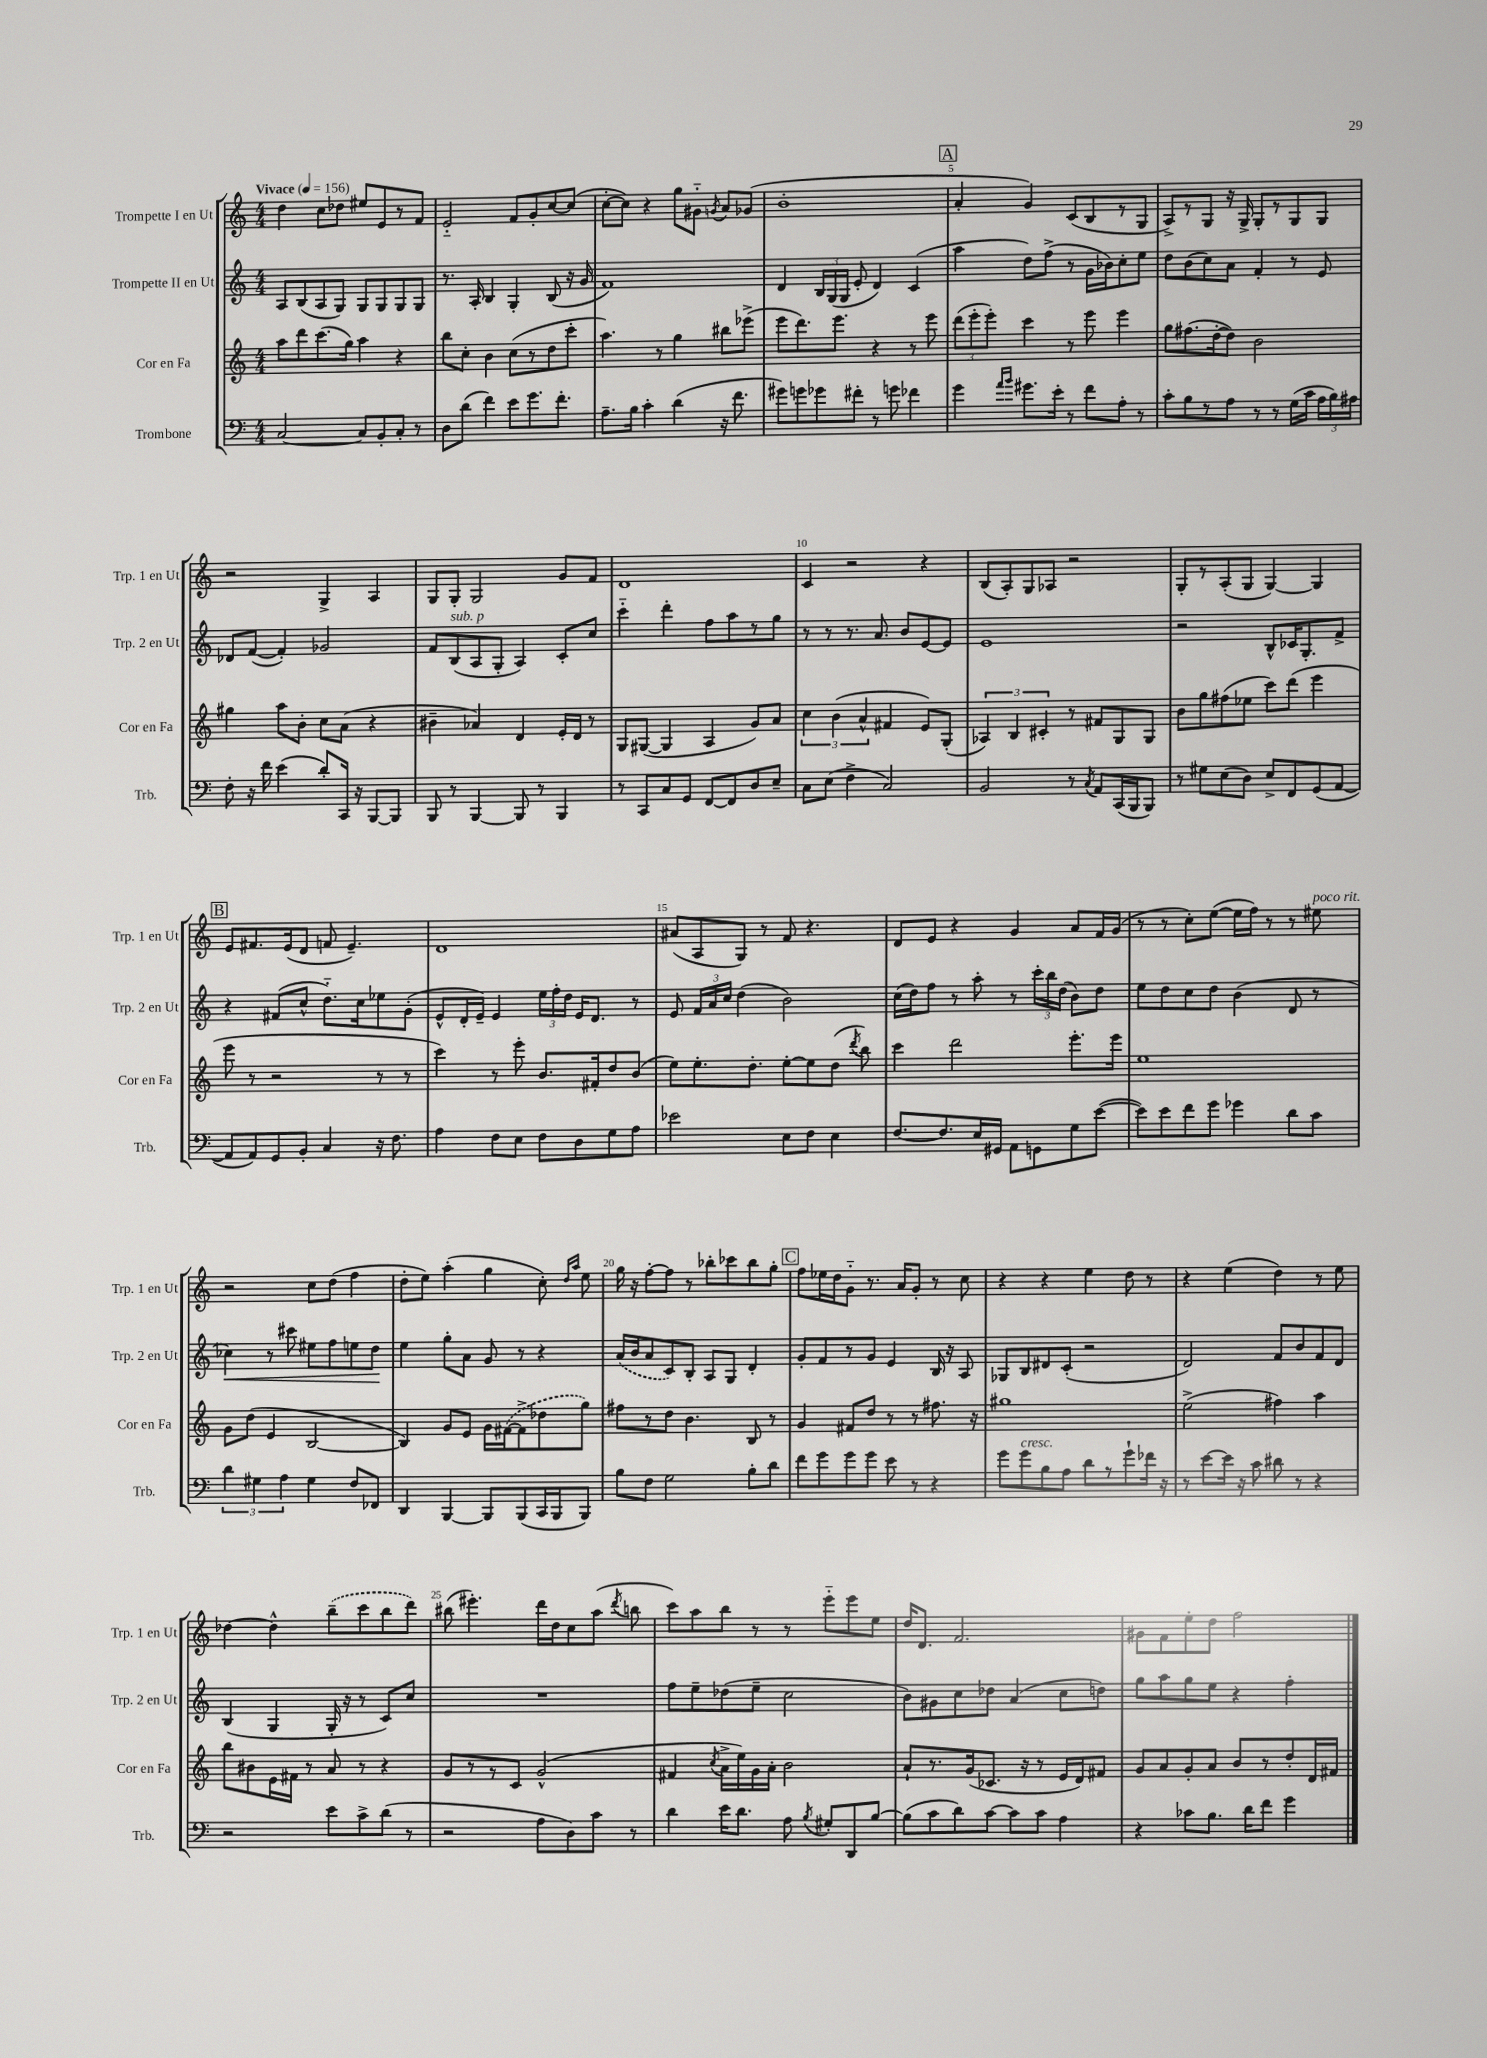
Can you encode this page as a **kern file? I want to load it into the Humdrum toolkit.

**kern	**kern	**kern	**dynam	**kern
*part4	*part3	*part2	*part2	*part1
*staff4	*staff3	*staff2	*staff2	*staff1
*I"Trombone	*I"Cor en Fa	*I"Trompette II en Ut	*	*I"Trompette I en Ut
*I'Trb.	*I'Cor en Fa	*I'Trp. 2 en Ut	*	*I'Trp. 1 en Ut
*clefF4	*clefG2	*clefG2	*	*clefG2
*k[]	*k[]	*k[]	*	*k[]
*M4/4	*M4/4	*M4/4	*	*M4/4
*MM156	*MM156	*MM156	*	*MM156
=1	=1	=1	=1	=1
!	!	!	!	!LO:TX:a:B:t=Vivace
[2C/	8aa\L	8A/L	.	4dd\
.	8ddd\	(8B/	.	.
.	(8.ccc\	8A/	.	8cc\L
.	.	8G/J)	.	8dd-X\J
.	16gg\Jk)	.	.	.
8C/L]	4aa\	8G/L	.	8ee#X/L
8BB'/	.	8G/	.	8e/
8C'/J	4r	8G/	.	8r
8r	.	8G/J	.	8f/J
=2	=2	=2	=2	=2
8D\L	8bb\L	8.r	.	2e/
(8d\J	8cc'\J	.	.	.
.	.	16A'/	.	.
4f\)	4b\	4B/	.	.
8e\L	(8cc\L	4G'/	.	8f/L
8.g\	8r	.	.	8g'/
.	8dd\	(8B/	.	[8cc/
8.f'\J	.	.	.	.
.	8ccc'\J	16r	.	(8cc/J]
.	.	16g/	.	.
=3	=3	=3	=3	=3
8.A~\L	4.aa\)	1f)	.	[8cc'\L
.	.	.	.	8cc\J])
16B\Jk	.	.	.	.
4c'\	.	.	.	4r
.	8r	.	.	.
(4d\	4gg\	.	.	8gg\L
.	.	.	.	8g#X\J
.	.	.	.	8qgn/
16r	8bb#X\L	.	.	8a/L
8.f\	.	.	.	.
.	(8eee-X^\J	.	.	(8g-X/J
=4	=4	=4	=4	=4
8g#X\L)	8eee\L	4d/	.	1b'
8gn\	8.ddd\)	.	.	.
8g-X\	.	24B/LL	.	.
.	.	(24G/	.	.
.	8.eee\J	.	.	.
.	.	24G/JJ	.	.
8f#X'\J	.	8e'/	.	.
8r	4r	4d/)	.	.
8gn\	.	.	.	.
4f-X\	8r	(4c/	.	.
.	8eee\	.	.	.
!!LO:REH:place=s1:t=A
=5	=5	=5	=5	=5
4g\	(12ddd\L	4aa\	.	4a'/
.	12eee'\	.	.	.
.	12eee'\J)	.	.	.
16qqa/LL	.	.	.	.
16qqb/JJ	.	.	.	.
8.g#X\L	4ccc\	8dd\L)	.	4g/)
.	.	(8ff^\J	.	.
16e'\Jk	.	.	.	.
8r	8r	8r	.	(8c/L
8f\L	8eee\	16g\LL	.	8B/
.	.	16b-X\J)	.	.
8A'\J	4eee\	8cc'\	.	8r
8r	.	8ee\J	.	8G/J
=6	=6	=6	=6	=6
8c'\L	8gg\L	8dd\L	.	8A^/L)
8B\	(8.ff#X\	(8b\	.	8r
8r	.	8cc\)	.	8G/J
.	[16dd'\k	.	.	.
8A\J	8dd\J])	8a\J	.	16r
.	.	.	.	16G^/
8r	2b\	4f'/	.	8G'/L
8r	.	.	.	8r
(16G\LL	.	8r	.	8G/
16c\JJ	.	.	.	.
24A\LL	.	8e/	.	8G/J
24B\)	.	.	.	.
24A#X\JJ	.	.	.	.
!!LO:LB:g=z
=7	=7	=7	=7	=7
8F'\	4gg#X\	8d-X/L	.	2r
16r	.	([8f/J	.	.
16f\	.	.	.	.
(4e\	8aa\L	4f'/])	.	.
.	8b'\J	.	.	.
8d'/L)	8cc\L	2g-X/	.	4G^/
16CC/Jk	(8a\J	.	.	.
16r	.	.	.	.
[8BBB/L	4r	.	.	4A/
8BBB/J]	.	.	.	.
=8	=8	=8	=8	=8
8BBB/	4b#X~\	8f/L	.	8G/L
!	!	!LO:TX:a:i:t=sub. p	!	!
8r	.	(8B/	.	8G'/J
[4BBB/	4a-X/)	8A/	.	2G/
.	.	8G'/J	.	.
8BBB/]	4d/	4A/)	.	.
8r	.	.	.	.
4BBB/	16e'/LL	8c'/L	.	8g/L
.	16d/JJ	.	.	.
.	8r	8cc/J	.	8f/J
=9	=9	=9	=9	=9
8r	8G/L	4ccc\	.	1d
8CC/L	([8G#X/J	.	.	.
8C/	4G#/]	4ddd'\	.	.
8GG/J	.	.	.	.
[8FF/L	4A/	8ff\L	.	.
8FF/]	.	8aa\	.	.
8D/	8g/L)	8r	.	.
8E~/J	8a/J	8gg\J	.	.
=10	=10	=10	=10	=10
8C\L	6cc\	8r	.	4c/
(8E\J	.	8r	.	.
.	(6b\	.	.	.
4F^\	.	8.r	.	2r
.	6a^^/	.	.	.
.	.	8.a/	.	.
2C/)	4f#X/	.	.	.
.	.	8b/L	.	.
.	8e/L)	[8e/	.	4r
.	(8G'/J	8e/J]	.	.
=11	=11	=11	=11	=11
2BB/	6A-X/)	1e	.	(8B/L
.	.	.	.	8A'/)
.	6B/	.	.	.
.	.	.	.	8G/
.	6c#X'/	.	.	.
.	.	.	.	8A-X/J
8r	8r	.	.	2r
8qC/	.	.	.	.
8AA/L	8f#X/L	.	.	.
(16CC/L	8G/	.	.	.
16BBB/J	.	.	.	.
8BBB/J)	8G/J	.	.	.
=12	=12	=12	=12	=12
8r	8b\L	2r	.	8G'/L
8G#X\L	8gg\	.	.	8r
(8E\	(8ff#X\	.	.	(8A'/
8D\J)	8ee-X\J	.	.	8G/J
8E^/L	8ccc\L)	8B^^/L	.	[4G/)
8FF/	(8ddd\J	16c-X/K	.	.
.	.	8.G'/	.	.
(8GG/	4eee\	.	.	4G/]
[8AA/J	.	8f^/J	.	.
!!LO:LB:g=z
!!LO:REH:place=s1:t=B
=13	=13	=13	=13	=13
8AA/L]	8eee\	4r	.	8e/L
8AA/)	8r	.	.	8.f#X/
8GG/	2r	(8f#X/L	.	.
.	.	.	.	(16e/k
8BB'/J	.	8cc^^/J	.	8d/J
4C/	.	8.dd\L)	.	8fn/
.	.	.	.	4.e~/)
.	.	16cc\k	.	.
16r	8r	8ee-X\	.	.
8.F\	.	.	.	.
.	8r	(8g'\J	.	.
=14	=14	=14	=14	=14
4A\	4ccc\)	8e^^/L	.	1d
.	.	16d'/L	.	.
.	.	16e~/JJ)	.	.
8F\L	8r	4e/	.	.
8E\J	8eee'\	.	.	.
8F\L	8.b/L	24ee\LL	.	.
.	.	24ff'\	.	.
.	.	24dd\JJ	.	.
8D\	.	16e/KL	.	.
.	16f#X'/k	8.d/J	.	.
8G\	8dd/	.	.	.
8A\J	(8b/J	8r	.	.
=15	=15	=15	=15	=15
2e-X\	8ee\L)	8e/	.	(8a#X/L
.	8.ee'\	24f/LL	.	8A/
.	.	24a/	.	.
.	.	24cc/JJ	.	.
.	.	(4dd\	.	8G/J)
.	8.dd'\J	.	.	.
.	.	.	.	8r
8E\L	[8ee'\L	2b\)	.	8f/
8F\J	8ee\]	.	.	4.r
4E\	(8dd\J	.	.	.
.	8qddd/	.	.	.
.	8bb\)	.	.	.
=16	=16	=16	=16	=16
[8.F/L	4ccc\	(16cc\LL	.	8d/L
.	.	16dd\J)	.	.
.	.	8ff\J	.	8e/J
8.F/]	.	.	.	.
.	2ddd\	8r	.	4r
16E/L	.	8aa'\	.	.
16GG#X/JJ	.	.	.	.
8AA\L	.	8r	.	4g/
8GGn\	.	24ccc'\LL	.	.
.	.	24bb\	.	.
.	.	(24dd\JJ	.	.
8G\	8.eee'\L	8b\L)	.	8a/L
([8e\J	.	8dd\J	.	16f/L
.	16eee\Jk	.	.	(16g/JJ
=17	=17	=17	=17	=17
8e\L])	1ee	8ee\L	.	8r
8e\	.	8dd\	.	8r
8f\	.	8cc\	.	8cc'\L)
8g\J	.	8dd\J	.	([8ee\J
4g-X\	.	(4b\	.	16ee\LL]
.	.	.	.	16ff\JJ)
.	.	.	.	8r
8d\L	.	8d/	.	8r
!	!	!	!	!LO:TX:a:i:t=poco rit.
8c\J	.	8r	.	8ee#X\
!!LO:LB:g=z
=18	=18	=18	=18	=18
!	!	!	!LO:HP:b	!
6d\	8g\L	4cc-X\)	<	2r
.	(8dd\J	.	.	.
6G#X\	.	.	.	.
.	4e/	8r	.	.
6A\	.	.	.	.
.	.	8ccc#X\	.	.
4G#\	[2B/	8ee#X\L	.	8cc\L
.	.	8ff\	.	(8dd\J
8F/L	.	8een\	.	4ff\
8FF-X/J	.	8dd\J	.	.
.	.	.	[	.
=19	=19	=19	=19	=19
4DD/	4B/])	4ee\	.	8dd'\L
.	.	.	.	8ee\J)
[4BBB/	8g/L	8gg'\L	.	(4aa'\
.	8e/J	8a\J	.	.
8BBB/L]	16g\LL	8g/	.	4gg\
.	([16f#X\J	.	.	.
(8BBB/	8f#^\]	8r	.	.
16CC/L	8dd-X\	4r	.	8cc'\)
16BBB/J	.	.	.	.
.	.	.	.	16qqdd/LL
.	.	.	.	16qqaa/JJ
8BBB/J)	8gg\J)	.	.	8ee\
=20	=20	=20	=20	=20
8B\L	8ff#X\L	(16a/LL	.	16gg\
.	.	16b/J	.	16r
8F\J	8r	8a/	.	[8ff'\L
2G\	8dd\J	8c/)	.	8ff\J]
.	4.b\	8B'/J	.	8r
.	.	8A/L	.	8bb-X'\L
.	.	8G/J	.	8ccc-X\
8B'\L	8B/	4d'/	.	8bb-\
8d\J	8r	.	.	8gg'\J
!!LO:REH:place=s1:t=C
=21	=21	=21	=21	=21
8f\L	4g/	8g'/L	.	8ff\L
8g\	.	8f/	.	16ee-X\L
.	.	.	.	16dd\J
8g\	8f#X/L	8r	.	8g\J
8g\J	8dd/J	8g/J	.	8.r
8e\	8r	4e/	.	.
.	.	.	.	16a/KL
8r	8r	.	.	8g'/J
4r	8.ff#X\	16B/	.	8r
.	.	16r	.	.
.	.	8A/	.	8cc\
.	16r	.	.	.
=22	=22	=22	=22	=22
8g\L	1gg#X	8G-X/L	.	4r
!LO:TX:a:i:t=cresc.	!	!	!	!
8g\	.	8B/	.	.
8B\	.	8d#X/	.	4r
8A\J	.	(8c'/J	.	.
8d\L	.	2r	.	4ee\
8r	.	.	.	.
8g`\	.	.	.	8dd\
16f-X\Jk	.	.	.	8r
16r	.	.	.	.
=23	=23	=23	=23	=23
8r	(2ee^\	2d/)	.	4r
[8e\L	.	.	.	.
16e\Jk]	.	.	.	(4ee\
16r	.	.	.	.
8c\	.	.	.	.
8d#X\	4ff#X\)	8f/L	.	4dd\)
8r	.	8b/	.	.
4r	4aa\	8f/	.	8r
.	.	8d/J	.	8ee\
!!LO:LB:g=z
=24	=24	=24	=24	=24
2r	8bb\L	(4B/	.	[4dd-X\
.	8b#X\	.	.	.
.	16e\L	4G/	.	4dd-^^\]
.	16f#X\JJ	.	.	.
.	8r	.	.	.
8e\L	8a/	16G'/	.	(8bb~\L
.	.	16r	.	.
8c^\	8r	8r	.	8ccc\
(8d\J	4r	8c/L)	.	8bb\
8r	.	8cc/J	.	8ddd\J)
=25	=25	=25	=25	=25
2r	8g/L	1r	.	(8bb#X\
.	8r	.	.	4.eee#X'\)
.	8r	.	.	.
.	8c/J	.	.	.
8A\L	(2g^^/	.	.	16ddd\LL
.	.	.	.	16dd\J
8D\)	.	.	.	8cc\
8c\J	.	.	.	(8aa\J
.	.	.	.	8qddd/
8r	.	.	.	8bbn\
=26	=26	=26	=26	=26
4d\	4f#X/	8ff\L	.	8ccc\L)
.	.	8ee~\	.	8aa\
.	8qcc/	.	.	.
16e\KL	16a^\LL	(8dd-X\	.	8bb\J
8.d\J	16ee\)	.	.	.
.	16g\	8ee~\J	.	8r
.	16a'\JJ	.	.	.
8A\	2b\	2cc\	.	8r
8qB/	.	.	.	.
8G#X'/L	.	.	.	8eee\L
8DD/	.	.	.	8eee\
[8B/J	.	.	.	8ee\J
=27	=27	=27	=27	=27
(8B\L]	8a`/L	8b\L)	.	16dd/KL
.	.	.	.	8.d/J
8c\	8.r	8g#X\	.	.
8d\)	.	8cc\	.	2.f/
.	(16g/k	.	.	.
[8c\J	8.c-X/J	8dd-X\J	.	.
8c\L]	.	(4a/	.	.
.	16r	.	.	.
8c\J	8r	.	.	.
4A\	16e/LL	8cc\L	.	.
.	16d/J)	.	.	.
.	8f#X/J	8ddn\J)	.	.
=28	=28	=28	=28	=28
4r	8g/L	8gg\L	.	8g#X\L
.	8a/	8aa\	.	8f\
8c-X\L	8g'/	8gg\	.	8ee'\
8.B\J	8a/J	8ee\J	.	8dd\J
.	8b/L	4r	.	2ff\
16d\KL	.	.	.	.
8f\J	8r	.	.	.
4g\	8dd'/	4ff'\	.	.
.	16d/L	.	.	.
.	16f#X/JJ	.	.	.
==	==	==	==	==
*-	*-	*-	*-	*-
